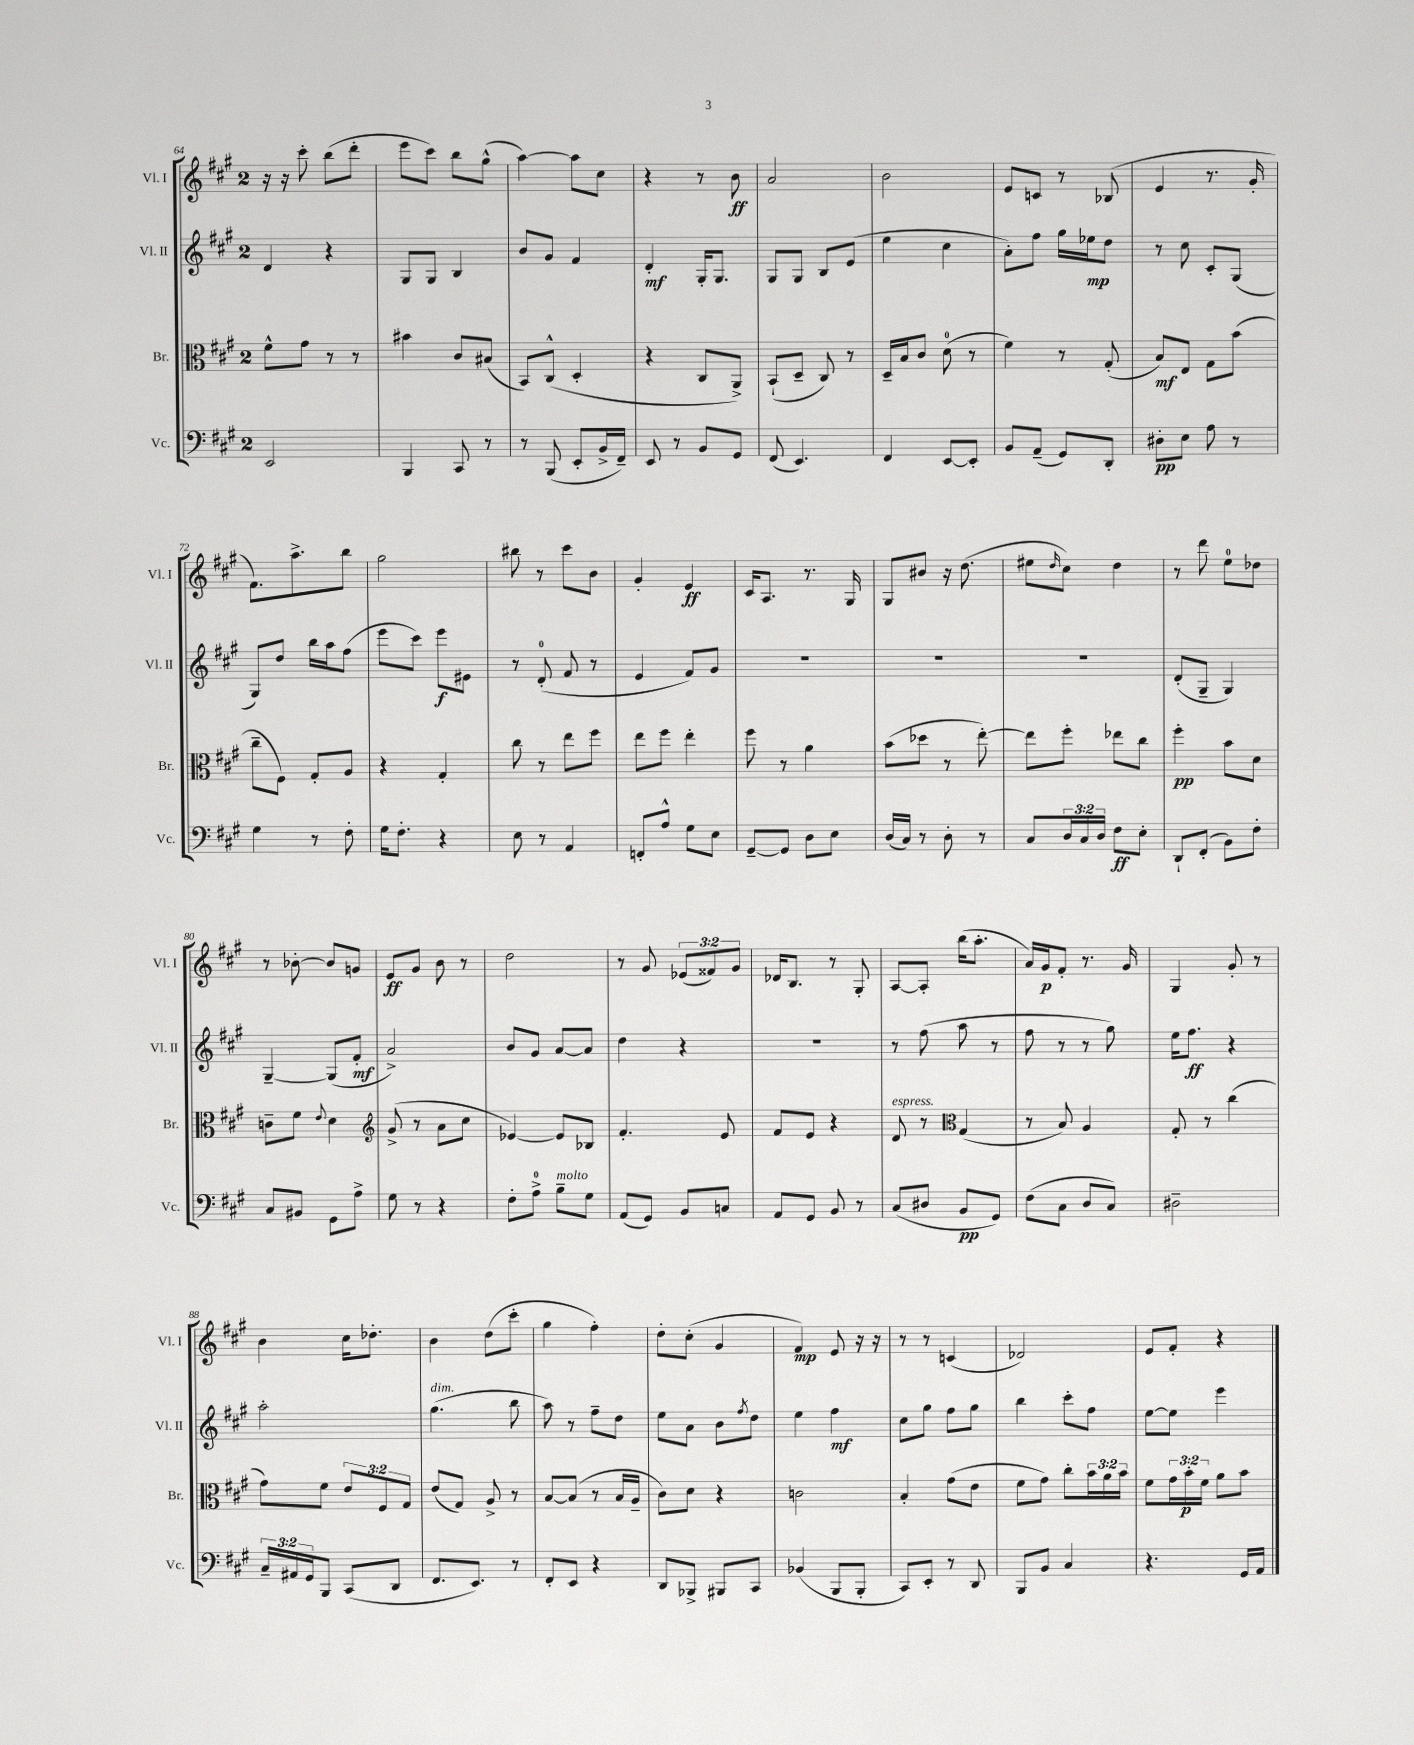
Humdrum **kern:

**kern	**kern	**kern	**kern
*staff4	*staff3	*staff2	*staff1
*clefF4	*clefC3	*clefG2	*clefG2
*k[f#c#g#]	*k[f#c#g#]	*k[f#c#g#]	*k[f#c#g#]
*M2/4	*M2/4	*M2/4	*M2/4
2EE/	8f#^^\L	4d/	16r
.	.	.	16r
.	8g#\J	.	8ccc#'\
.	8r	4r	(8bb\L
.	8r	.	8ddd'\J
=	=	=	=
4BBB/	4b#\	8G#/L	8eee\L
.	.	8G#/J	8ccc#\J)
8CC#/	8c#/L	4B/	8bb\L
8r	(8B#/J	.	(8gg#^^\J
=	=	=	=
8r	8BB/L)	8b/L	[4aa\)
(8BBB/	(8C#^^/J	8g#/J	.
8EE'/L	4D'/	4f#/	8aa\]L
16BB^/L	.	.	8cc#\J
16FF#~/JJ)	.	.	.
=	=	=	=
8EE/	4r	4d'/	4r
8r	.	.	.
8BB/L	8C#/L	16G#'/LK	8r
.	.	8.G#/J	.
8GG#/J	8AA^/J)	.	8b\
=	=	=	=
(8FF#/	(8BB`/L	8G#/L	2a/
4.EE/)	8D~/J	8G#/J	.
.	8C#/)	8B/L	.
.	8r	(8e/J	.
=	=	=	=
4FF#/	16D~/LL	4ee\	2b\
.	16B/J	.	.
.	8c#/J	.	.
[8EE/L	(8d\	4cc#\	.
8EE'/]J	8r	.	.
=	=	=	=
8BB/L	4f#\)	8a'\L)	8e/L
(8AA~/J	.	8ff#\J	8c/J
8GG#/L)	8r	16gg#\LL	8r
.	.	16ee-\J	.
8DD'/J	(8G#'/	8dd\J	(8B-/
=	=	=	=
8D#'\L	8B/L)	8r	4e/
8E\J	8E/J	8cc#\	.
8A\	8G#\L	8c#'/L	8.r
8r	(8b\J	(8G#/J	.
.	.	.	16g#'/
=	=	=	=
4G#\	8cc#~\L	8G#/L)	8.f#\L)
.	8F#\J)	8dd/J	.
.	.	.	8.aa^\
8r	8G#'/L	16bb\LL	.
.	.	16aa\J	.
8F#'\	8A/J	(8ff#\J	8bb\J
=	=	=	=
16G#\LK	4r	8eee\L	2gg#\
8.F#'\J	.	.	.
.	.	8ccc#\J)	.
4r	4G#'/	8eee\L	.
.	.	8e#\J	.
=	=	=	=
8E\	8cc#\	8r	8bb#\
8r	8r	(8d'/	8r
4AA/	8ee\L	8f#/	8ccc#\L
.	8ff#\J	8r	8b\J
=	=	=	=
8FF'/L	8ee\L	4e/	4g#'/
8A^^/J	8ff#\J	.	.
8G#\L	4ee'\	8f#/L)	4e/
8E\J	.	8g#/J	.
=	=	=	=
[8GG#~/L	8ff#\	2r	16c#/LK
.	.	.	8.A/J
8GG#/]J	8r	.	.
8D\L	4a\	.	8.r
8E\J	.	.	.
.	.	.	16G#/
=	=	=	=
(16D/LL	(8b\L	2r	8G#/L
16C#/JJ)	.	.	.
8r	8dd-\J	.	8b#/J
8D'\	8r	.	16r
.	.	.	(8.dd\
8r	[8ee'\)	.	.
=	=	=	=
8C#/L	8ee\]L	2r	8ee#\L
.	.	.	16qqdd/
24D/L	8ff#'\J	.	8cc#\J)
24C#/	.	.	.
24D/JJ	.	.	.
8F#\L	8ee-\L	.	4dd\
8E'\J	8cc#\J	.	.
=	=	=	=
8DD`/L	4ff#'\	(8d'/L	8r
(8FF#'/J	.	8G#~/J	8ddd\
8BB\L)	8b\L	4G#/)	8ee\L
8F#'\J	8d\J	.	8dd-\J
=	=	=	=
8C#/L	8c~\L	[4G#~/	8r
8BB#/J	8f#\J	.	[8b-'\
.	8qqe/	.	.
8GG#\L	4d\	(8G#/]L	8b-/]L
8A^\J	.	8f#'/J	8g/J
=	=	=	=
*	*clefG2	*	*
8G#\	(8g#^/	2a^/)	8e/L
8r	8r	.	8g#/J
4r	8a\L	.	8b\
.	8cc#\J	.	8r
=	=	=	=
8F#'\L	[4e-/)	8b/L	2dd\
8A^\J	.	8g#/J	.
8B~\L	8e-/]L	[8a/L	.
8G#\J	8B-/J	8a/]J	.
=	=	=	=
(8AA/L	4.f#'/	4dd\	8r
8GG#/J)	.	.	8g#/
8BB/L	.	4r	(12e-/L
.	.	.	12f##/)
8C/J	8e/	.	.
.	.	.	12g#/J
=	=	=	=
8AA/L	8f#/L	2r	16d-/LK
.	.	.	8.B/J
8GG#/J	8e/J	.	.
8BB/	4r	.	8r
8r	.	.	8G#'/
=	=	=	=
(8C#/L	8d/	8r	[8A/L
8D#/J	8r	(8ff#\	8A'/]J
*	*clefC3	*	*
8BB/L	(4G#/	8aa\	(16bb\LK
.	.	.	8.aa'\J
8GG#/J)	.	8r	.
=	=	=	=
(8F#\L	8r	8ff#\	16a/LL)
.	.	.	16g#/J
8C#\J	8B/)	8r	8f#'/J
8D/L	4A/	8r	8.r
8C#/J)	.	8gg#\)	.
.	.	.	16g#/
=	=	=	=
2D#~\	8G#'/	16ee\LK	4G#/
.	.	8.ff#\J	.
.	8r	.	.
.	(4cc#\	4r	8g#'/
.	.	.	8r
=	=	=	=
24C#~/LL	8g#\L)	2aa'\	4b\
24AA#/	.	.	.
24GG#/J	.	.	.
8BBB/J	8f#\J	.	.
(8CC#/L	12e/L	.	16cc#\LK
.	.	.	8.dd-'\J
.	12F#/	.	.
8DD/J	.	.	.
.	12G#/J	.	.
=	=	=	=
8.FF#/L	(8e/L	(4.gg#\	4b\
.	8G#/J)	.	.
8.EE/J)	.	.	.
.	8A^/	.	(8dd\L
8r	8r	8bb\	8ccc#'\J
=	=	=	=
8FF#'/L	[8B/L	8aa\)	4gg#\
8EE/J	(8B/]J	8r	.
4r	8r	8ff#~\L	4ff#'\)
.	16B/LL	8dd\J	.
.	16A~/JJ	.	.
=	=	=	=
8DD/L	8c#\L)	8ee\L	8dd'\L
8BBB-^/J	8d\J	8a\J	(8cc#'\J
8BBB#/L	4r	8b\L	4g#/
.	.	8qff#/	.
8CC#/J	.	8dd\J	.
=	=	=	=
(4BB-/	2c\	4ee\	4f#/)
8BBB/L	.	4ff#\	8e/
8BBB'/J	.	.	16r
.	.	.	16r
=	=	=	=
8CC#/L)	4B'/	8cc#\L	8r
8EE'/J	.	8gg#\J	8r
8r	(8g#\L	8ff#\L	(4c/
8DD/	8e\J	8gg#\J	.
=	=	=	=
8BBB/L	8f#\L	4bb\	2d-/)
8BB/J	8g#\J)	.	.
4C#/	8cc#'\L	8ccc#'\L	.
.	24b\L	8ff#\J	.
.	24a\	.	.
.	24b\JJ	.	.
=	=	=	=
4.r	8f#\L	[8ee\L	8e/L
.	24g#\L	8ee\]J	8f#'/J
.	24b'\	.	.
.	24f#\JJ	.	.
.	8a\L	4eee\	4r
16GG#/LL	8b\J	.	.
16AA/JJ	.	.	.
==	==	==	==
*-	*-	*-	*-
